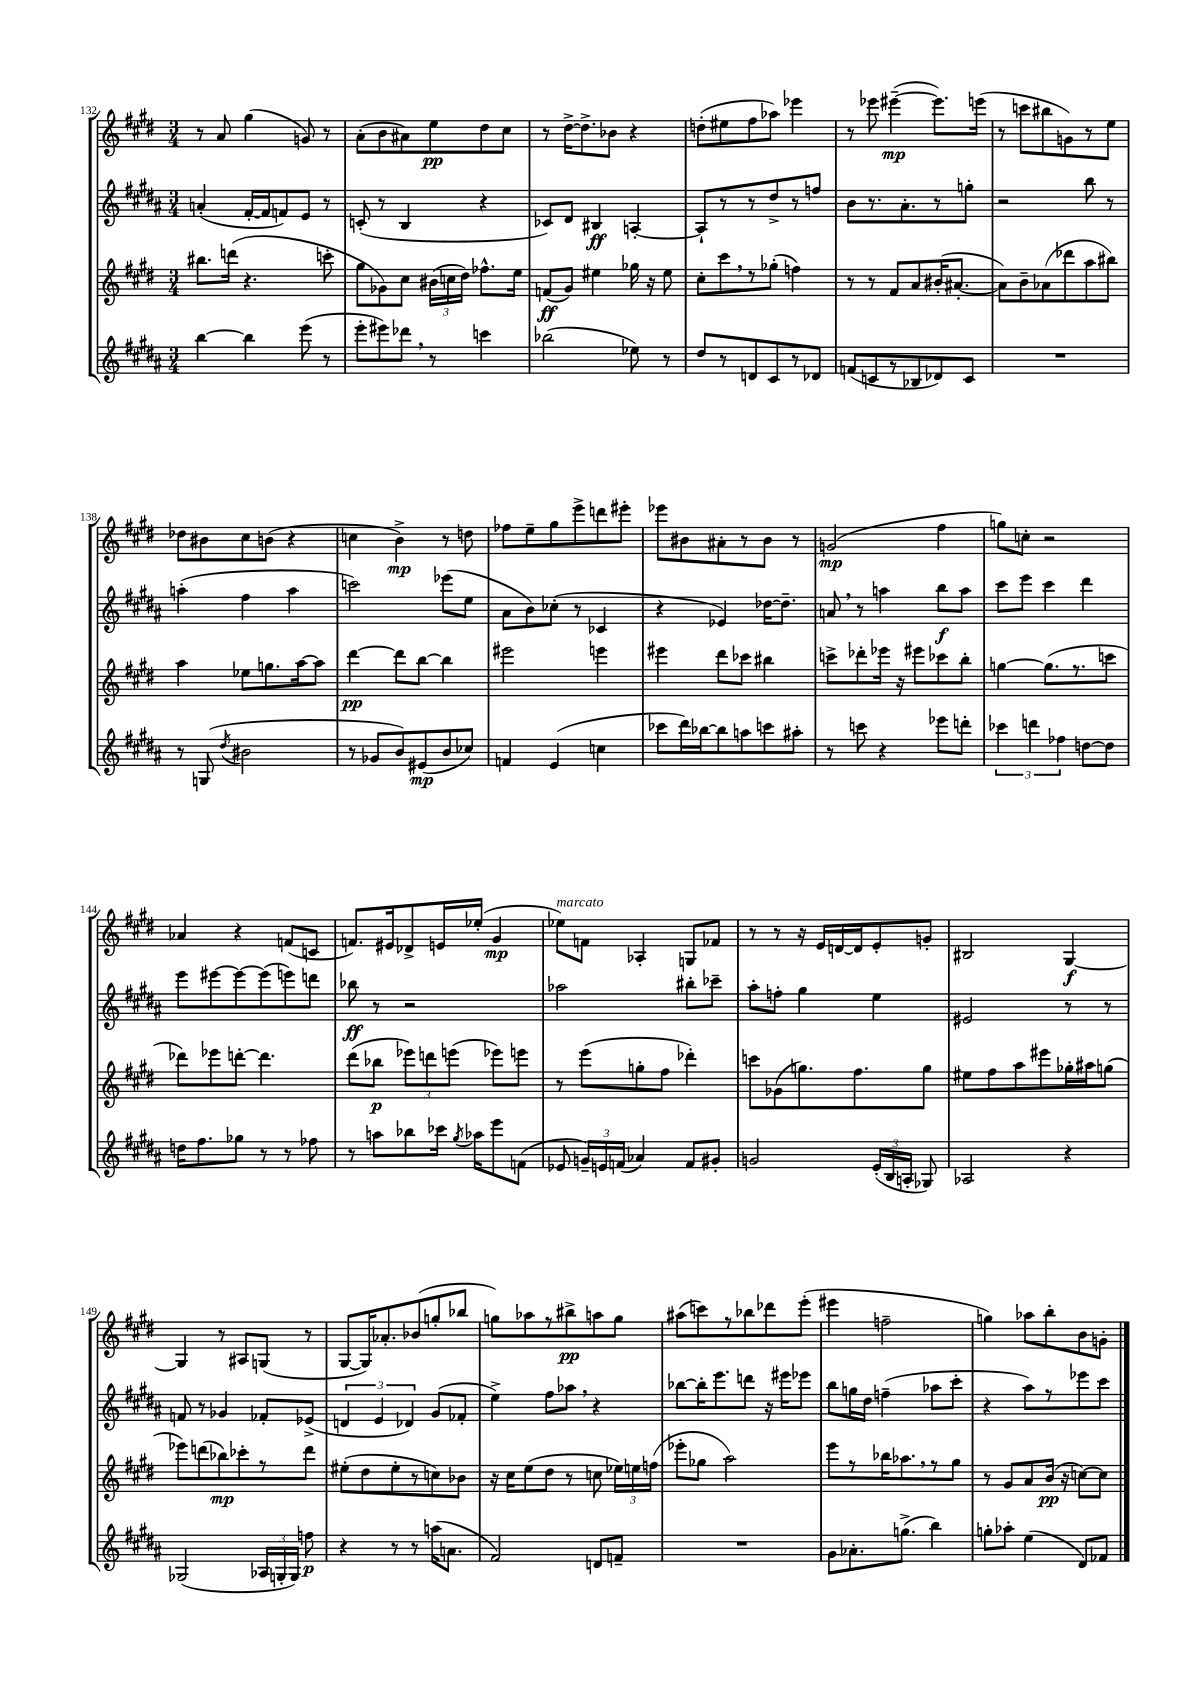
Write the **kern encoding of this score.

**kern	**dynam	**kern	**dynam	**kern	**dynam	**kern	**dynam
*part4	*part4	*part3	*part3	*part2	*part2	*part1	*part1
*staff4	*staff4	*staff3	*staff3	*staff2	*staff2	*staff1	*staff1
*clefG2	*	*clefG2	*	*clefG2	*	*clefG2	*
*k[f#c#g#d#a#]	*	*k[f#c#g#d#]	*	*k[f#c#g#d#a#]	*	*k[f#c#g#d#]	*
*M3/4	*	*M3/4	*	*M3/4	*	*M3/4	*
=132	=132	=132	=132	=132	=132	=132	=132
[4bb\	.	8.bb#X\L	.	(4an'/	.	8r	.
.	.	.	.	.	.	8a/	.
.	.	(16dddn\Jk	.	.	.	.	.
4bb\]	.	4.r	.	[16f#'/LL	.	(4gg#\	.
.	.	.	.	16f#/J]	.	.	.
.	.	.	.	8fn/)	.	.	.
(8eee\	.	.	.	8e/J	.	8gn/)	.
8r	.	8cccn'\	.	8r	.	8r	.
=133	=133	=133	=133	=133	=133	=133	=133
8eee'\L	.	8gg#\L	.	(8cn'/	.	(8a'\L	.
8eee#X\)	.	8g-X\)	.	8r	.	8b\	.
8ddd-X,\J	.	8cc#\J	.	4B/	.	8a#X\)	.
8r	.	(24b#X\LL	.	.	.	8ee\	pp
.	.	24ccn\	.	.	.	.	.
.	.	24dd#\JJ)	.	.	.	.	.
4cccn\	.	8.ff-X^^\L	.	4r	.	8dd#\	.
.	.	.	.	.	.	8cc#\J	.
.	.	16ee\Jk	.	.	.	.	.
=134	=134	=134	=134	=134	=134	=134	=134
(2bb-X\	.	(8fn/L	ff	8c-X/L)	.	8r	.
.	.	8g#/J)	.	8d#/J	.	[16dd#^\KL	.
.	.	.	.	.	.	8.dd#^\]	.
.	.	4ee#X\	.	4B#X/	ff	.	.
.	.	.	.	.	.	8b-X\J	.
8ee-X\)	.	16gg-X\	.	[4An'/	.	4r	.
.	.	16r	.	.	.	.	.
8r	.	8ee#\	.	.	.	.	.
=135	=135	=135	=135	=135	=135	=135	=135
8dd#/L	.	8cc#'\L	.	8A`/L]	.	(8ddn'\L	.
8r	.	8ccc#,\	.	8r	.	8ee#X\	.
8dn/	.	8r	.	8r	.	8ff#\	.
8c#/	.	(8gg-X'\J	.	8dd#^/	.	8aa-X\J)	.
8r	.	4ffn\)	.	8r	.	4eee-X\	.
8d-X/J	.	.	.	8ffn/J	.	.	.
=136	=136	=136	=136	=136	=136	=136	=136
(8fn/L	.	8r	.	8b\L	.	8r	.
8cn/	.	8r	.	8.r	.	8eee-X\	.
8r	.	8f#/L	.	.	.	([4eee#X~\	mp
.	.	.	.	8.a#'\	.	.	.
8B-X/	.	8a/	.	.	.	.	.
8d-X/)	.	(16b#X'/K	.	8r	.	8.eee#\L])	.
.	.	[8.a#X'/J	.	.	.	.	.
8c/J	.	.	.	8ggn'\J	.	.	.
.	.	.	.	.	.	(16eeen\Jk	.
=137	=137	=137	=137	=137	=137	=137	=137
2.r	.	8a#\L])	.	2r	.	8r	.
.	.	8b~\	.	.	.	8cccn\L	.
.	.	(8a-X\	.	.	.	8bb#X\	.
.	.	8ddd-X\	.	.	.	8gn\)	.
.	.	8aa\	.	8bb\	.	8r	.
.	.	8bb#X\J)	.	8r	.	8ee\J	.
!!LO:LB:g=z
=138	=138	=138	=138	=138	=138	=138	=138
8r	.	4aa\	.	(4aan'\	.	8dd-X\L	.
(8Gn/	.	.	.	.	.	8b#X\	.
8qdd#/	.	.	.	.	.	.	.
2b#X\	.	8ee-X\L	.	4ff#\	.	8cc#\	.
.	.	8.ggn\	.	.	.	(8bn\J	.
.	.	.	.	4aa\	.	4r	.
.	.	[16aa\k	.	.	.	.	.
.	.	8aa\J]	.	.	.	.	.
=139	=139	=139	=139	=139	=139	=139	=139
8r	.	[4ddd#\	pp	2cccn\)	.	4ccn\	.
8g-X/L	.	.	.	.	.	.	.
8b/)	.	8ddd#\L]	.	.	.	4b^\)	mp
(8e#X/	mp	[8bb\J	.	.	.	.	.
8b/	.	4bb\]	.	(8eee-X\L	.	8r	.
8cc-X/J)	.	.	.	8ee\J	.	8ddn\	.
=140	=140	=140	=140	=140	=140	=140	=140
4fn/	.	2eee#X\	.	8a#\L	.	8ff-X\L	.
.	.	.	.	8b\)	.	8ee~\	.
(4e/	.	.	.	(8cc-X'\J	.	8gg#\	.
.	.	.	.	8r	.	8eee^\	.
4ccn\	.	4eeen\	.	4c-X/	.	8dddn\	.
.	.	.	.	.	.	8eee#X'\J	.
=141	=141	=141	=141	=141	=141	=141	=141
8ccc-X\L	.	4eee#X\	.	4r	.	8eee-X\L	.
16ddd#\L)	.	.	.	.	.	8b#X\	.
[16bb-X\J	.	.	.	.	.	.	.
8bb-\]	.	8ddd#\L	.	4e-X/)	.	8a#X'\	.
8aan\	.	8ccc-X\J	.	.	.	8r	.
8cccn\	.	4bb#X\	.	[16dd-X\KL	.	8b#\J	.
.	.	.	.	8.dd-~\J]	.	.	.
8aa#X'\J	.	.	.	.	.	8r	.
=142	=142	=142	=142	=142	=142	=142	=142
8r	.	8cccn^\L	.	8an,/	.	(2gn/	mp
8cccn\	.	8ddd-X'\	.	8r	.	.	.
4r	.	16eee-X\Jk	.	4aan\	.	.	.
.	.	16r	.	.	.	.	.
.	.	8eee#X\L	.	.	.	.	.
8eee-X\L	.	8ccc-X\	.	8bb\L	f	4ff#\	.
8dddn'\J	.	8bb'\J	.	8aa\J	.	.	.
=143	=143	=143	=143	=143	=143	=143	=143
6ccc-X\	.	[4ggn\	.	8ccc#\L	.	8ggn\L)	.
.	.	.	.	8eee\J	.	8ccn'\J	.
6dddn\	.	.	.	.	.	.	.
.	.	(8.gg\L]	.	4ccc#\	.	2r	.
6ff-X\	.	.	.	.	.	.	.
.	.	8.r	.	.	.	.	.
[8ddn\L	.	.	.	4ddd#\	.	.	.
8dd\J]	.	8cccn\J	.	.	.	.	.
!!LO:LB:g=z
=144	=144	=144	=144	=144	=144	=144	=144
16ddn\KL	.	8ddd-X\L)	.	8eee\L	.	4a-X/	.
8.ff#\	.	.	.	.	.	.	.
.	.	8eee-X\	.	[8eee#X\	.	.	.
8gg-X\J	.	[8dddn'\J	.	8eee#\_	.	4r	.
8r	.	4.ddd\]	.	(8eee#\]	.	.	.
8r	.	.	.	8eeen\)	.	(8fn/L	.
8ff-X\	.	.	.	8dddn\J	.	8cn/J	.
=145	=145	=145	=145	=145	=145	=145	=145
8r	.	(8ddd#\L	.	8bb-X\	ff	8.fn/L)	.
8aan\L	.	8bb-X\J	p	8r	.	.	.
.	.	.	.	.	.	16e#X/k	.
8bb-X\	.	12eee-X\L)	.	2r	.	8d-X^/	.
.	.	12dddn\	.	.	.	.	.
16ccc-X\Jk	.	.	.	.	.	16en/L	.
.	.	(12eeen\J	.	.	.	.	.
8qgg#/	.	.	.	.	.	.	.
16aa-X\KL	.	.	.	.	.	(16ee-X'/JJ	.
8eee\	.	8eee-X\L)	.	.	.	4g#/	mp
(8fn\J	.	8eeen\J	.	.	.	.	.
=146	=146	=146	=146	=146	=146	=146	=146
!	!	!	!	!	!	!LO:TX:a:i:t=marcato	!
8e-X/	.	8r	.	2aa-X\	.	8ee-X\L)	.
24gn~/LL)	.	(8eee\L	.	.	.	8fn\J	.
24en/	.	.	.	.	.	.	.
(24fn/JJ	.	.	.	.	.	.	.
4a-X/)	.	8ggn'\	.	.	.	4A-X'/	.
.	.	8ff#\J	.	.	.	.	.
8f/L	.	4ddd-X'\)	.	8bb#X'\L	.	8Gn/L	.
8g#X'/J	.	.	.	8ccc-X~\J	.	8f-X/J	.
=147	=147	=147	=147	=147	=147	=147	=147
2gn/	.	8cccn\L	.	8aa#'\L	.	8r	.
.	.	(8g-X\	.	8ffn'\J	.	8r	.
.	.	8.ggn\)	.	4gg#\	.	16r	.
.	.	.	.	.	.	16e/LL	.
.	.	.	.	.	.	[16dn/	.
.	.	8.ff#\	.	.	.	16d/J]	.
(24e'/LL	.	.	.	4ee\	.	8e'/	.
24B/	.	.	.	.	.	.	.
24An'/JJ	.	.	.	.	.	.	.
8G-X/)	.	8gg\J	.	.	.	8gn'/J	.
=148	=148	=148	=148	=148	=148	=148	=148
2A-X/	.	8ee#X\L	.	2e#X/	.	2B#X/	.
.	.	8ff#\	.	.	.	.	.
.	.	8aa\	.	.	.	.	.
.	.	8eee#X\	.	.	.	.	.
4r	.	16gg-X'\L	.	8r	.	[4G#/	f
.	.	16aa#X\J	.	.	.	.	.
.	.	(8ggn\J	.	8r	.	.	.
!!LO:LB:g=z
=149	=149	=149	=149	=149	=149	=149	=149
(2G-X/	.	8eee-X\L)	.	8fn/	.	4G#/]	.
.	.	(8dddn\	.	8r	.	.	.
.	.	8bb-X\)	mp	4g-X/	.	8r	.
.	.	8ccc-X'\	.	.	.	8A#X/L	.
24A-X/LL	.	8r	.	8f-X'/L	.	(8Gn/J	.
24Gn'/	.	.	.	.	.	.	.
24G/JJ)	.	.	.	.	.	.	.
8ffn\	p	8ddd\J	.	(8e-X^/J	.	8r	.
=150	=150	=150	=150	=150	=150	=150	=150
4r	.	(8ee#X'\L	.	6dn/	.	[8G#/L	.
.	.	8dd#\	.	.	.	16G#/K])	.
.	.	.	.	6e/	.	.	.
.	.	.	.	.	.	8.a-X'/	.
8r	.	8ee#'\	.	.	.	.	.
.	.	.	.	6d-X/)	.	.	.
8r	.	8r	.	.	.	(8b-X/	.
(16aan\KL	.	8ccn\)	.	(8g#/L	.	8ggn'/	.
8.an\J	.	.	.	.	.	.	.
.	.	8b-X\J	.	8f-X'/J	.	8bb-X/J	.
=151	=151	=151	=151	=151	=151	=151	=151
2f#/)	.	16r	.	4ee^\)	.	8ggn\L)	.
.	.	16cc#\KL	.	.	.	.	.
.	.	(8ee\	.	.	.	8aa-X\	.
.	.	8dd#\J	.	8ff#\L	.	8r	.
.	.	8r	.	8aa-X,\J	.	8bb#X^\	pp
8dn/L	.	8ccn\	.	4r	.	8aan\	.
8fn~/J	.	24ee-X\LL)	.	.	.	8gg\J	.
.	.	24een\	.	.	.	.	.
.	.	(24ffn\JJ	.	.	.	.	.
=152	=152	=152	=152	=152	=152	=152	=152
2.r	.	8eee-X'\L	.	[8bb-X\L	.	(8aa#X\L	.
.	.	8gg-X\J	.	16bb-'\K]	.	8cccn\)	.
.	.	.	.	8.eee\	.	.	.
.	.	2aa\)	.	.	.	8r	.
.	.	.	.	8dddn\J	.	8bb-X\	.
.	.	.	.	16r	.	8ddd-X\	.
.	.	.	.	16eee#X\KL	.	.	.
.	.	.	.	8eee-X\J	.	(8eee'\J	.
=153	=153	=153	=153	=153	=153	=153	=153
8g#\L	.	8eee\L	.	8bb\L	.	4eee#X\	.
8.a-X'\	.	8r	.	16ggn\L	.	.	.
.	.	.	.	16dd#\JJ	.	.	.
.	.	16bb-X\K	.	(4ffn~\	.	2ffn~\	.
(8.ggn^\J	.	8.aa-X,\	.	.	.	.	.
4bb\)	.	8r	.	8aa-X\L	.	.	.
.	.	8gg#\J	.	8ccc#'\J	.	.	.
=154	=154	=154	=154	=154	=154	=154	=154
8ggn'\L	.	8r	.	4r	.	4ggn\)	.
8aa-X'\J	.	8g#/L	.	.	.	.	.
(4ee\	.	8a/	.	8aa#\L)	.	8aa-X\L	.
.	.	(16b/Jk	pp	8r	.	8bb'\	.
.	.	16r	.	.	.	.	.
8d#/L)	.	[8ccn\L)	.	8eee-X\	.	8b\	.
8f-X/J	.	8cc\J]	.	8ccc#\J	.	8gn'\J	.
==	==	==	==	==	==	==	==
*-	*-	*-	*-	*-	*-	*-	*-
